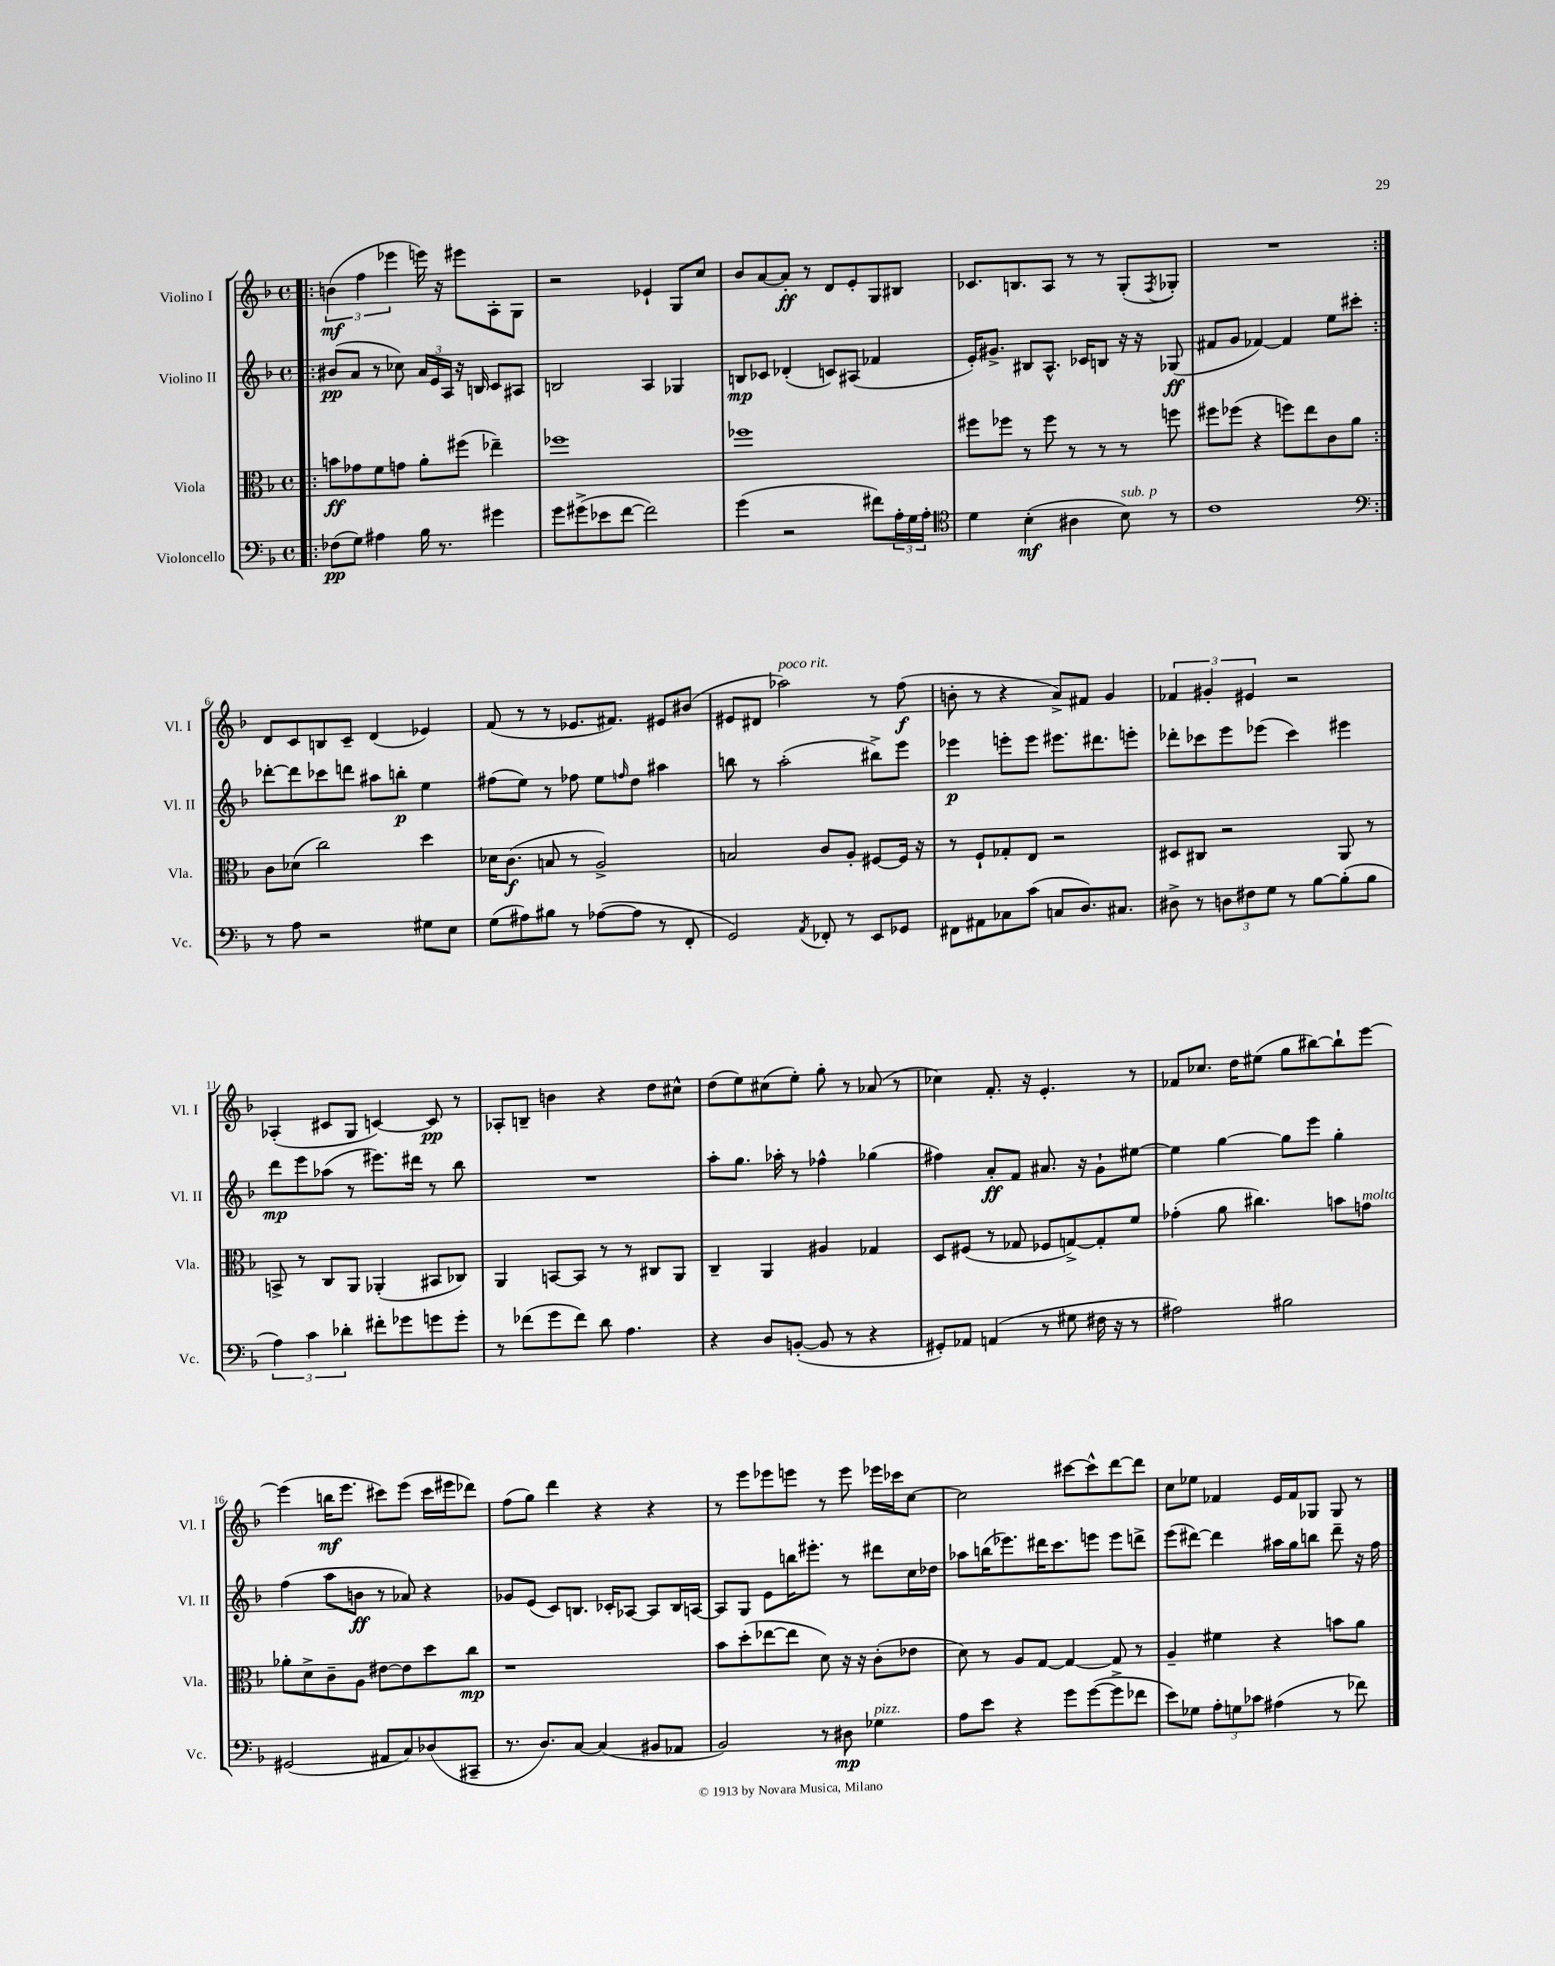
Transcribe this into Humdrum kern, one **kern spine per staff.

**kern	**kern	**kern	**kern
*staff4	*staff3	*staff2	*staff1
*clefF4	*clefC3	*clefG2	*clefG2
*k[b-]	*k[b-]	*k[b-]	*k[b-]
*M4/4	*M4/4	*M4/4	*M4/4
*met(c)	*met(c)	*met(c)	*met(c)
=!|:	=!|:	=!|:	=!|:
(8F-	8b	(8b#	(6b
8G)	8g-	8a	.
.	.	.	6ff
4A#	8f	8r	.
.	.	.	6eee-
.	8g	8cc-)	.
16B-	8a'	24a	16eee)
.	.	24e	.
8.r	.	.	16r
.	.	24A	.
.	(8ff#	16r	8eee#
.	.	16B	.
4g#	4ee-~)	8c	8A'
.	.	8A#	8G
=	=	=	=
8g	1ff-	2B	2r
(8g#^	.	.	.
8e-	.	.	.
[8f	.	.	.
2f])	.	4A	4e-`
.	.	4G-	8G
.	.	.	8cc
=	=	=	=
(4g	1ff-	8B	8b-
.	.	8c-	[8a
2r	.	(4d-'	8a']
.	.	.	8r
.	.	8c)	8d
.	.	(8A#	8e'
8f#)	.	4f-	8G
24A'	.	.	8B#
24G	.	.	.
24A'	.	.	.
=	=	=	=
*clefC4	*	*	*
4d	8ff#	16e')	8.c-
.	.	8.g#^	.
.	8ff-	.	.
.	.	.	8.B
(4B-'	8r	8B#	.
.	8ff-	8.A^^	8A
4A#	8r	.	8r
.	.	16c-	.
.	8r	8B	8r
8B-)	8r	16r	(8G'
.	.	16r	.
.	.	.	8qF
8r	8ff	(8G-	8G-')
=	=	=	=
1c	8ff#	8f#	1r
.	(8ff-	8g	.
.	4r	[4f-)	.
.	8ff)	4f-]	.
.	8ee	.	.
.	8c	8ee	.
.	8a	8ccc#'	.
=:|!	=:|!	=:|!	=:|!
*clefF4	*	*	*
8r	8c	[8ddd-'	8d
8A	(8d-	8ddd-]	8c
2r	2cc)	8ccc-	8B
.	.	8ddd	8c~
.	.	8aa#	(4d
.	.	8bb'	.
8G#	4dd	4ee	4e-)
8E	.	.	.
=	=	=	=
(8G	16d-	(8ff#	(8f
.	(8.c	.	.
8A#)	.	8ee)	8r
8B#	8B	8r	8r
8r	8r	8ff-	8.e-
([8A-	2A^)	8ee	.
.	.	.	8.f#)
.	.	16qqff	.
8A-]	.	8dd	.
8r	.	4aa#	8e#
8FF'	.	.	(8b#
=	=	=	=
2GG)	2B	8bb	8e#
.	.	8r	8d#
.	.	(2aa'	2aa-)
8qAA	.	.	.
8FF-'	8c	.	.
8r	8A'	.	.
8EE	[8F#	8bb#^)	8r
8GG-	16F#]	8eee	(8ff
.	16r	.	.
=	=	=	=
8FF#	8r	4eee-	8b'
8AA#	8F`	.	8r
8C-	8G-'	8eee'	4r
(8c	8E	8eee	.
8C	2r	8.eee#	8a^)
8.D)	.	.	8f#
.	.	8.ddd#	.
.	.	.	4g
8.C#	.	.	.
.	.	8eee'	.
=	=	=	=
8D#^	8D#	8ddd-'	6f-
8r	8C#	8ccc-	.
.	.	.	6g#'
12D	2r	8eee	.
12F#	.	.	6e#
.	.	(8eee-	.
12G	.	.	.
8r	.	4ccc-)	2r
[8B-	.	.	.
(8B-']	8AA	4eee#	.
8B-	8r	.	.
=	=	=	=
6A)	8BB^	8ddd	(4A-'
.	8r	8eee	.
6c	.	.	.
.	8C	(8aa-	8c#
6d-'	.	.	.
.	8AA	8r	8G
8f#'	(4AA-'	8.eee#)	[4c)
8g-	.	.	.
.	.	16ddd#	.
8g	8BB#	8r	8c]
8g'	8C-)	8bb-	8r
=	=	=	=
8r	4AA	1r	8A-'
(8f-	.	.	8B~
8g	[8BB	.	4b
8f-)	8BB]	.	.
8d	8r	.	4r
4.A	8r	.	.
.	8C#	.	8dd
.	8AA	.	8cc#^^
=	=	=	=
4r	4C~	8aa'	(8dd
.	.	8.gg	8ee)
8D	4AA	.	(8cc#
.	.	16aa-'	.
([8BB'	.	8r	8ee')
8BB]	4A#	4ff-^^	8gg'
8r	.	.	8r
4r	4G-	(4gg-	(8a-
.	.	.	8r
=	=	=	=
8GG#')	8D	4ff#)	4cc-)
8AA-	(8F#	.	.
(4AA	8r	8a'	8.f'
.	8G-	8f	.
.	.	.	16r
8r	8F-	8.a#	4.e'
8G#	[8G^)	.	.
.	.	16r	.
16F#	8G']	8g`	.
16r	.	.	.
8r	8f	[8ee#	8r
=	=	=	=
2A#)	(4g-'	4ee#]	8f-
.	.	.	8.cc-
.	8a	[4gg	.
.	.	.	16dd
.	4.cc#)	.	(8ee#
2B#	.	8gg]	8gg
.	.	8eee	[8bb#)
.	8b	4gg'	8bb#`]
.	8g	.	[8eee
=	=	=	=
(2GG#	8a-'	(4ff	(4eee]
.	8d^	.	.
.	8c~	8aa	16bb
.	.	.	8.eee
.	8A	8b	.
8AA#	[8e#	8r	8ccc#)
8C)	8e#]	8a-)	(8eee
(8D-	8dd	4r	16ccc#
.	.	.	16eee#
8CC#~	8cc	.	8ddd-)
=	=	=	=
8.r	1r	8g-	(8ff
.	.	(8e	8gg)
8.D)	.	.	.
.	.	8c)	4ddd
[8C	.	8.B	.
(4C]	.	.	4r
.	.	16c-'	.
.	.	[8A-	.
8BB#	.	8A-]	4r
8AA-	.	16B	.
.	.	[16A	.
=	=	=	=
2BB-)	8b-	8A]	8r
.	(8dd'	8G	8eee
.	[8ee-	8e	8eee-
.	8ee-]	16bb	8eee
.	.	8.eee#'	.
8r	8d)	.	8r
8D#	16r	8r	8eee
.	16r	.	.
4G-	(8c'	8ddd#	16eee-
.	.	.	16ccc-
.	8e-	16cc	[8cc
.	.	16dd-	.
=	=	=	=
8A	8d)	8aa-	2cc]
8e	8r	(16bb	.
.	.	8.eee-)	.
4r	8A	.	.
.	[8G	16ddd#	.
.	.	8.ccc	.
8g	4G_	.	[8ccc#
([8g	.	8eee	8ccc#^^]
8g^]	8G]	8eee	[8ddd
8f-	8r	8ddd^	8ddd]
=	=	=	=
8e)	4A~	(8eee	8cc
8G-	.	[8ddd#)	8ee-
12A'	4f#	4ddd#]	4f-
12G	.	.	.
12c-	.	.	.
(4A#	4r	16aa#	16e
.	.	16gg	16f-
.	.	8bb	8G-
8r	8b	8ddd#~	8G-
8f-)	8a	16r	8r
.	.	16ff	.
==	==	==	==
*-	*-	*-	*-
